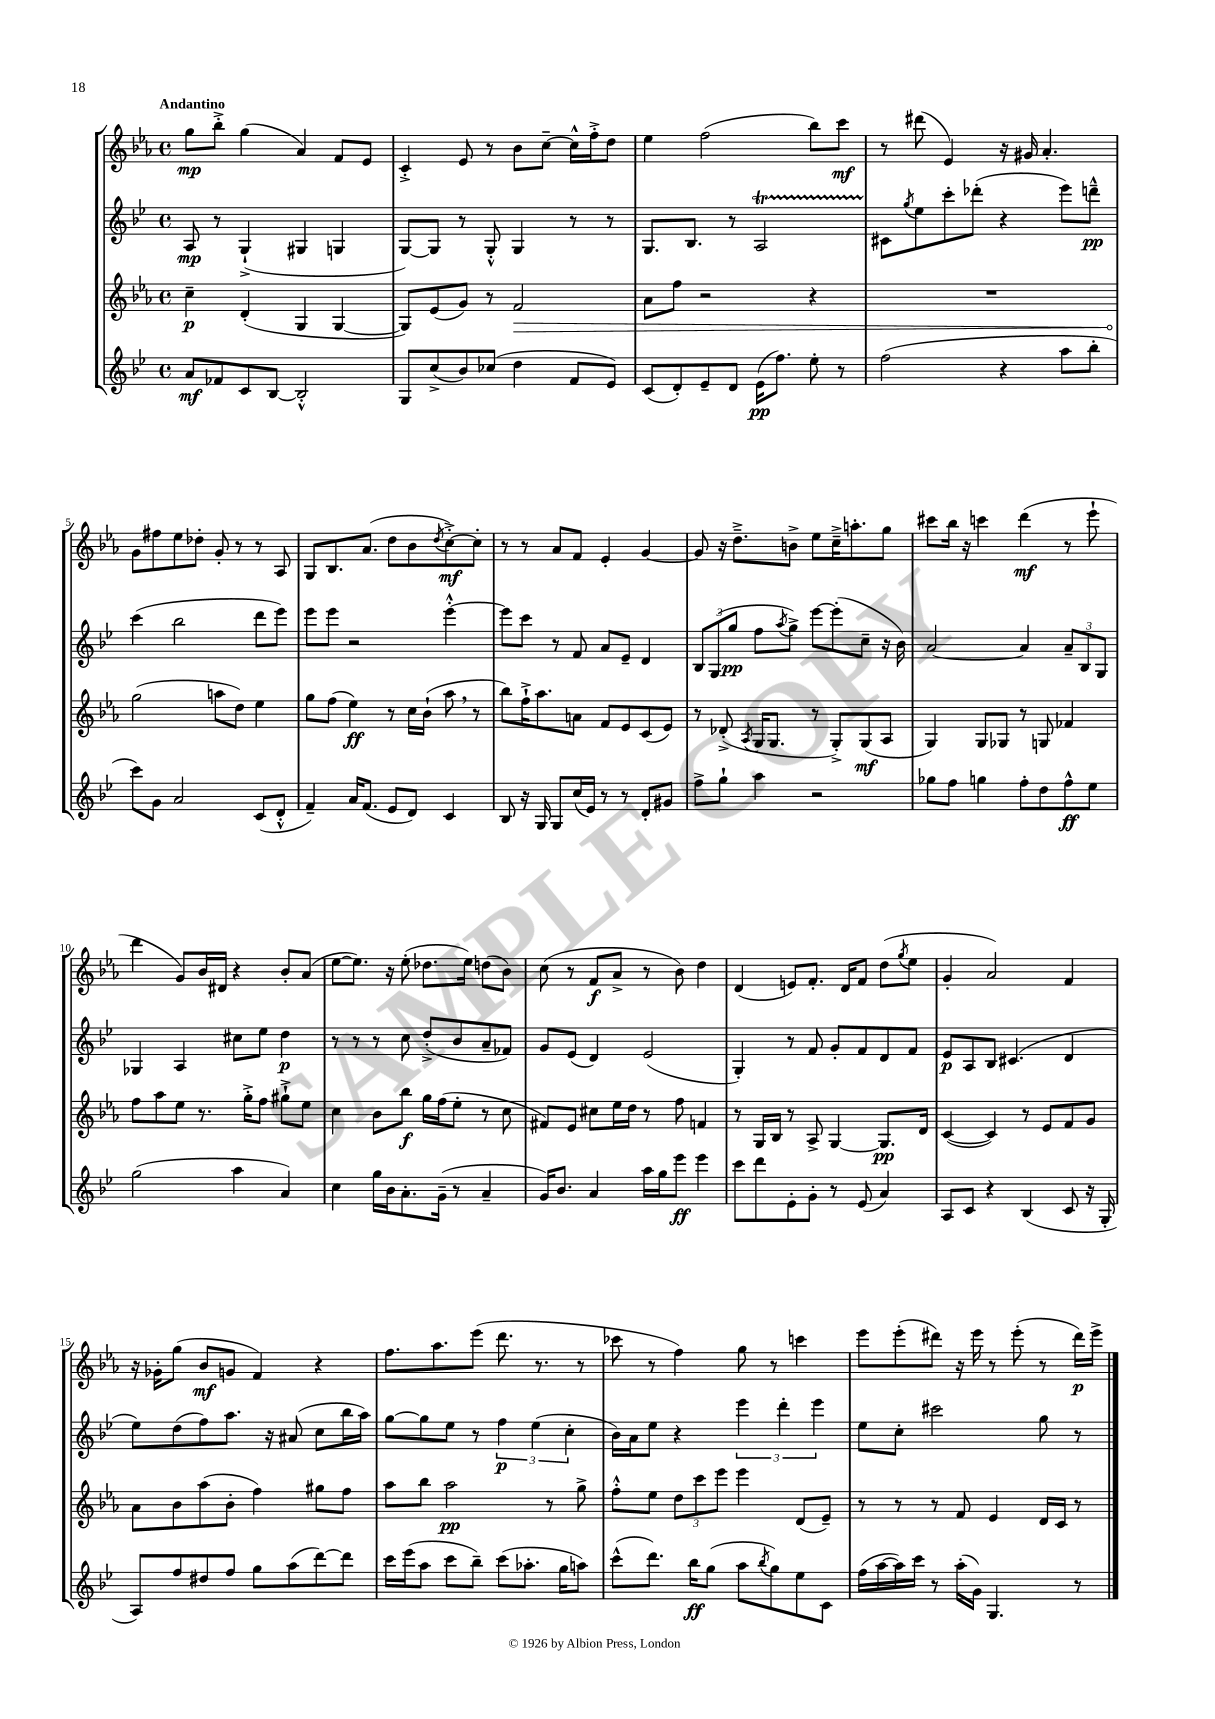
<<
\new StaffGroup <<
\new Staff = "s0" {
    \clef treble \key ees \major \defaultTimeSignature \time 4/4 \tempo "Andantino"
    g''8\mp bes''8-.-> g''4( aes'4) f'8 ees'8 |
    c'4-.-> ees'8 r8 bes'8 c''8~-- c''16-^ f''16-.-> d''8 |
    ees''4 f''2( bes''8) c'''8\mf |
    r8 dis'''8( ees'4) r16 gis'16 aes'4.-. |
    g'8 fis''8 ees''8 des''8-. g'8-. r8 r8 aes8 |
    g8 bes8. aes'8.( d''8 bes'8 \acciaccatura { d''8 } c''8~-.->\mf) c''8-. |
    r8 r8 aes'8 f'8 ees'4-. g'4~ |
    g'8 r16 d''8.---> b'8-> ees''8 c''16---> a''8.-. g''8 |
    cis'''8 bes''16 r16 c'''4 d'''4\mf( r8 ees'''8-! |
    d'''4 g'8) bes'16 dis'16 r4 bes'8-. aes'8( |
    ees''8~ ees''8.) r16 ees''8-.( des''8. ees''16) d''8( bes'8) |
    c''8( r8 f'8\f aes'8-> r8 bes'8) d''4 |
    d'4( e'8) f'8.-. d'16 f'8 d''8( \acciaccatura { g''8 } ees''8 |
    g'4-. aes'2) f'4 |
    r16 ges'16-. g''8( bes'8\mf g'8 f'4) r4 |
    f''8. aes''8. ees'''8( d'''8. r8. r8 |
    ces'''8 r8 f''4) g''8 r8 c'''4 |
    ees'''8 ees'''8-.( dis'''8) r16 ees'''16 r8 ees'''8-.( r8 dis'''16\p) ees'''16-> \bar "|." |
}
\new Staff = "s1" {
    \clef treble \key bes \major \defaultTimeSignature \time 4/4
    a8\mp r8 g4-!->( gis4 g4 |
    g8~) g8 r8 g8-.-^ g4 r8 r8 |
    g8. bes8. r8 a2\startTrillSpan |
    cis'8\stopTrillSpan \acciaccatura { g''8 } ees''8 c'''8-. des'''8-.( r4 ees'''8) d'''8---^\pp |
    c'''4( bes''2 d'''8 ees'''8) |
    ees'''8 ees'''8 r2 ees'''4~-.-^ |
    ees'''8 c'''8 r8 f'8 a'8 ees'8-- d'4 |
    \tuplet 3/2 { bes8 g8( g''8\pp } f''8 \acciaccatura { a''8 } g''8->) ees'''8~ ees'''8-.( c''8-- r16 bes'16) |
    a'2~ a'4 \tuplet 3/2 { a'8-- bes8 g8 } |
    ges4 a4 cis''8 ees''8 d''4\p |
    r8 r8 r8 c''8 d''8-.->( bes'8 a'8-- fes'8) |
    g'8 ees'8( d'4) ees'2( |
    g4-.) r8 f'8 g'8-. f'8 d'8 f'8 |
    ees'8\p a8 bes8 cis'4.( d'4 |
    ees''8) d''8( f''8) a''8. r16 ais'8( c''8 bes''16 a''16) |
    g''8~ g''8 ees''8 r8 \tuplet 3/2 { f''4\p ees''4( c''4-. } |
    bes'16) a'16 ees''8 r4 \tuplet 3/2 { ees'''4 d'''4-. ees'''4 } |
    ees''8 c''8-. cis'''2 g''8 r8 \bar "|." |
}
\new Staff = "s2" {
    \clef treble \key ees \major \defaultTimeSignature \time 4/4
    c''4--\p d'4-.( g4 g4~ |
    g8) ees'8( g'8) r8 \once \override Hairpin.circled-tip = ##t f'2\> |
    aes'8 f''8 r2 r4 |
    R1 |
    g''2\!( a''8 d''8) ees''4 |
    g''8 f''8( ees''4\ff) r8 c''16 bes'16-!( aes''8 \breathe r8 |
    bes''8) f''16-!-> aes''8. a'8 f'8 ees'8 c'8( ees'8) |
    r8 des'8-.->( \acciaccatura { aes8 } g16 g8. r8 g8-.->) g8\mf( aes8 |
    g4) g8 ges8 r8 g8 fes'4 |
    f''8 aes''8 ees''8 r8. g''16-.-> f''8 gis''8-!-> ees''8 |
    c''4 bes'8 bes''8\f g''16 f''16( ees''8-. r8 c''8 |
    fis'8) ees'8 cis''8 ees''16 d''16 r8 f''8 f'4 |
    r8 g16 bes16 r8 aes8-> g4~ g8.\pp d'16 |
    c'4~( c'4) r8 ees'8 f'8 g'8 |
    aes'8 bes'8 aes''8( bes'8-. f''4) gis''8 f''8 |
    aes''8 bes''8 aes''2\pp r8 g''8-> |
    f''8-.-^ ees''8 \tuplet 3/2 { d''8 c'''8 ees'''8 } ees'''4 d'8( ees'8--) |
    r8 r8 r8 f'8 ees'4 d'16 c'16 r8 \bar "|." |
}
\new Staff = "s3" {
    \clef treble \key bes \major \defaultTimeSignature \time 4/4
    a'8\mf fes'8 c'8 bes8~ bes2-.-^ |
    g8 c''8->( bes'8) ces''8( d''4 f'8 ees'8) |
    c'8( d'8-.) ees'8-- d'8 ees'16\pp( f''8.) ees''8-. r8 |
    f''2( r4 a''8 bes''8-. |
    c'''8) g'8 a'2 c'8( d'8-.-^ |
    f'4--) a'16 f'8.( ees'8 d'8) c'4 |
    bes8 r16 g16 g8 c''16( ees'16) r8 r8 d'8-. gis'8 |
    f''8-> g''8-! a''4 r2 |
    ges''8 f''8 g''4 f''8-. d''8 f''8-^\ff ees''8 |
    g''2( a''4 a'4) |
    c''4 g''16 bes'16 a'8.-. g'16--( r8 a'4-- |
    g'16) bes'8. a'4 a''16 g''16 ees'''8\ff ees'''4 |
    c'''8 d'''8 ees'8-. g'8-. r8 ees'8( a'4) |
    a8 c'8 r4 bes4( c'8 r16 g16-. |
    a8) f''8 dis''8 f''8 g''8 a''8( d'''8~) d'''8 |
    c'''16 ees'''16( a''8 c'''8 bes''8--) c'''8( aes''8.-. g''16 a''8) |
    c'''8-^( d'''8.) bes''16\ff g''8( a''8 \acciaccatura { bes''8 } g''8) ees''8 c'8 |
    f''16( a''16~ a''16) c'''16 r8 a''16-.( g'16) g4. r8 \bar "|." |
}
>>
>>
